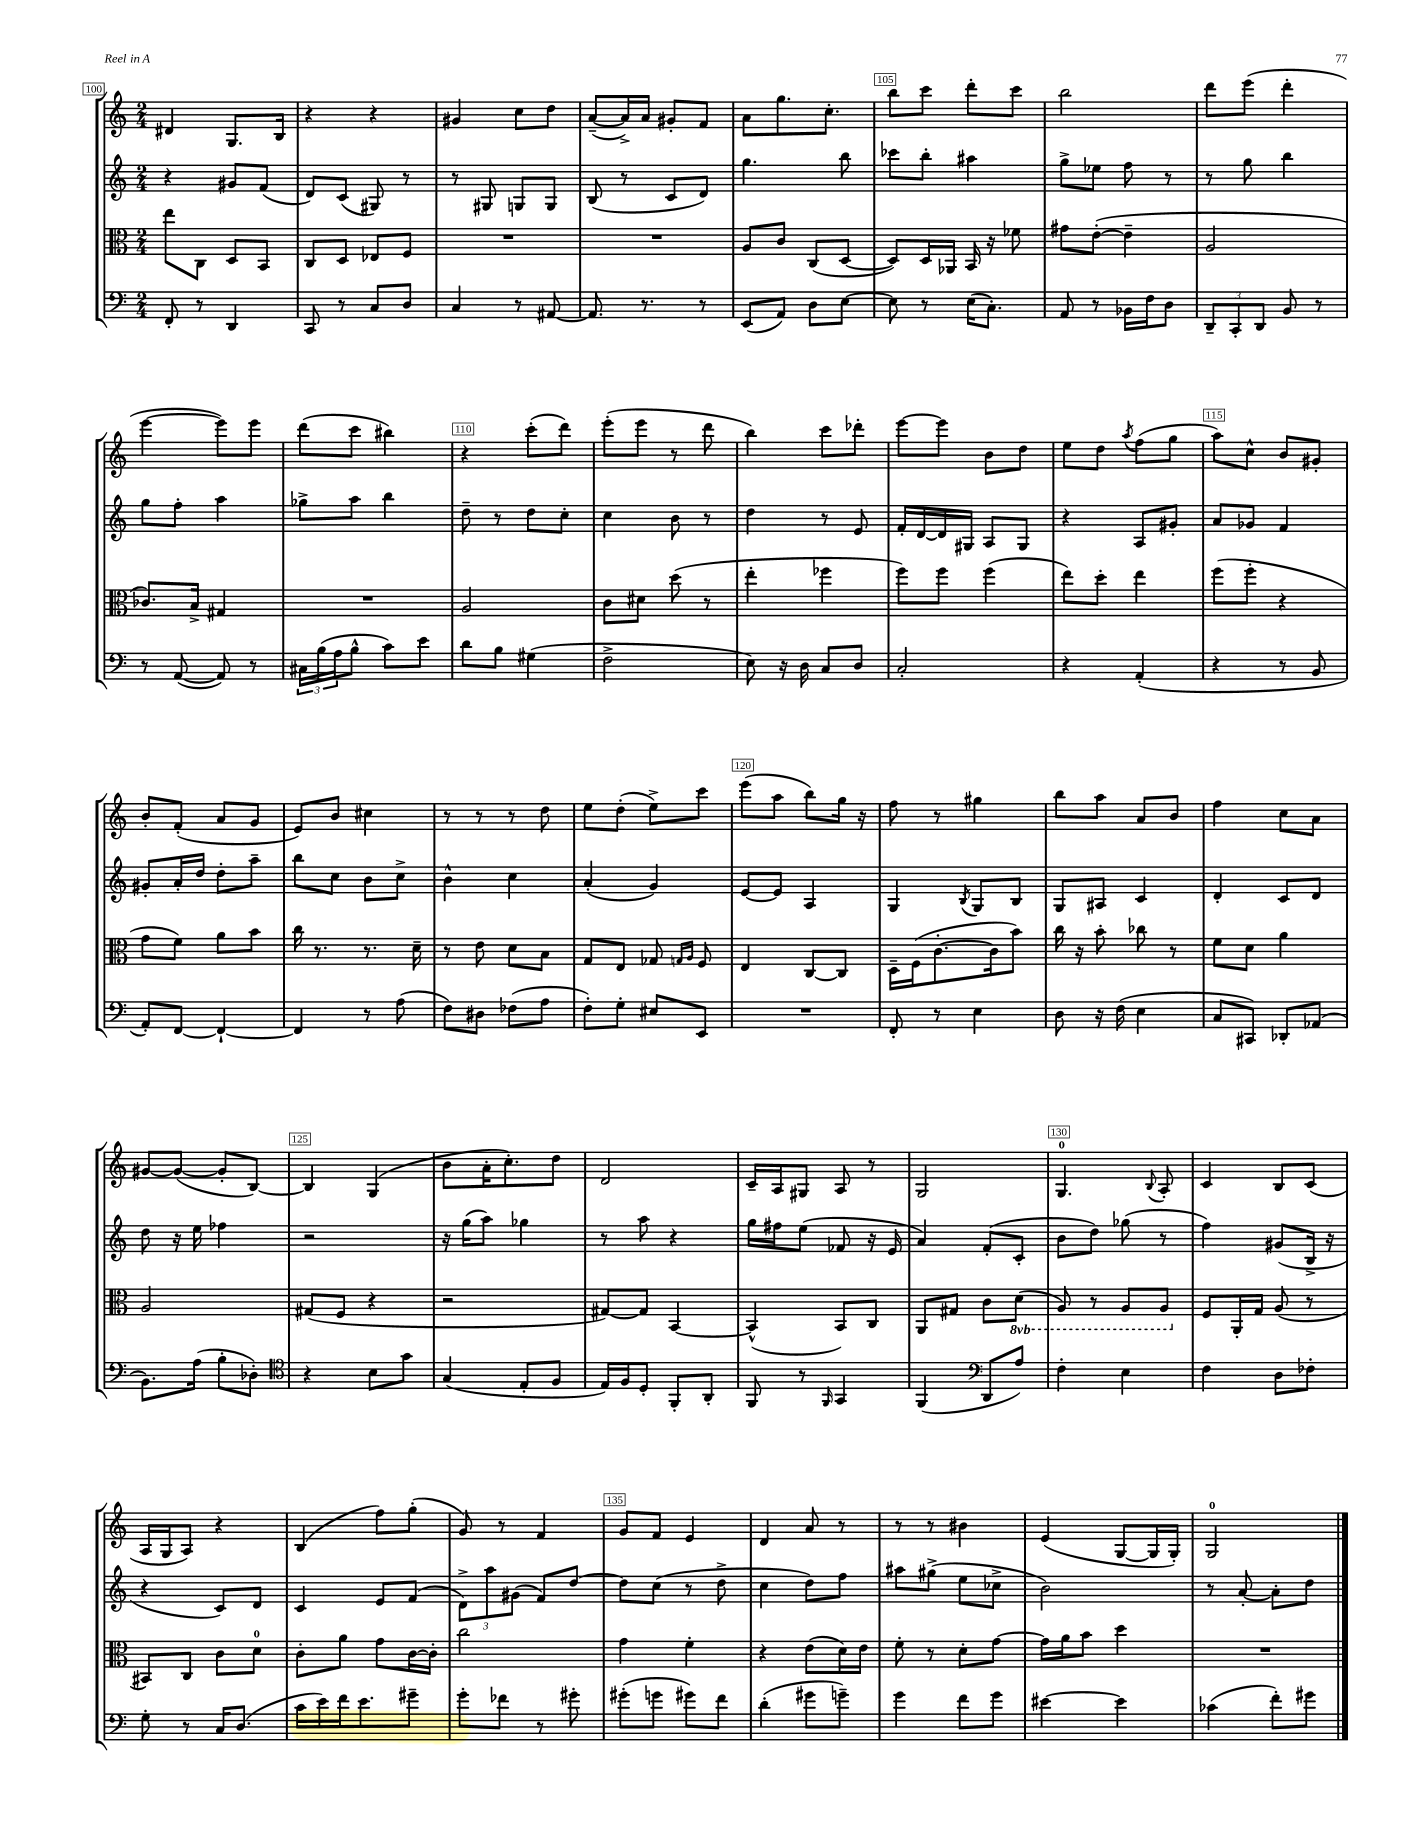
<<
\new StaffGroup <<
\new Staff = "s0" {
    \clef treble \key c \major \numericTimeSignature \time 2/4
    dis'4 g8. b16 |
    r4 r4 |
    gis'4 c''8 d''8 |
    a'8~--( a'16->) a'16 gis'8-. f'8 |
    a'8 g''8. c''8.-. |
    b''8 c'''8 d'''8-. c'''8 |
    b''2 |
    d'''8 e'''8( d'''4-. |
    e'''4~ e'''8) e'''8 |
    d'''8( c'''8 bis''4) |
    r4 c'''8-.( d'''8) |
    e'''8-.( e'''8 r8 d'''8 |
    b''4) c'''8 des'''8-. |
    e'''8~ e'''8 b'8 d''8 |
    e''8 d''8 \acciaccatura { a''8 } f''8( g''8 |
    a''8) c''8-^ b'8 gis'8-. |
    b'8-. f'8-.( a'8 g'8 |
    e'8) b'8 cis''4 |
    r8 r8 r8 d''8 |
    e''8 d''8-.( e''8->) c'''8 |
    e'''8( a''8 b''8) g''16 r16 |
    f''8 r8 gis''4 |
    b''8 a''8 a'8 b'8 |
    f''4 c''8 a'8 |
    gis'8~ gis'8~( gis'8-. b8~) |
    b4 g4( |
    b'8 a'16-. c''8.-.) d''8 |
    d'2 |
    c'16-- a16 gis8 a8 r8 |
    g2 |
    g4.-0 \appoggiatura { b8 } a8-. |
    c'4 b8 c'8( |
    a16 g16 a8) r4 |
    b4( f''8) g''8-.( |
    g'8) r8 f'4 |
    g'8 f'8 e'4 |
    d'4 a'8 r8 |
    r8 r8 bis'4 |
    e'4( g8~ g16 g16-.) |
    g2-0 \bar "|." |
}
\new Staff = "s1" {
    \clef treble \key c \major \numericTimeSignature \time 2/4
    r4 gis'8 f'8( |
    d'8) c'8( gis8) r8 |
    r8 gis8 g8 g8 |
    b8( r8 c'8 d'8) |
    g''4. b''8 |
    ces'''8 b''8-. ais''4 |
    g''8-> ees''8 f''8 r8 |
    r8 g''8 b''4 |
    g''8 f''8-. a''4 |
    ges''8-> a''8 b''4 |
    d''8-- r8 d''8 c''8-. |
    c''4 b'8 r8 |
    d''4 r8 e'8 |
    f'16-. d'16~ d'16 gis16 a8 gis8 |
    r4 a8 gis'8-. |
    a'8 ges'8 f'4 |
    gis'8-. a'16-. d''16 d''8-. a''8-- |
    b''8 c''8 b'8 c''8-> |
    b'4-^ c''4 |
    a'4-.( g'4) |
    e'8~ e'8 a4 |
    g4 \acciaccatura { b8 } g8 b8 |
    g8 ais8 c'4 |
    d'4-. c'8 d'8 |
    d''8 r16 e''16 fes''4 |
    r2 |
    r16 g''16( a''8) ges''4 |
    r8 a''8 r4 |
    g''16 fis''16 e''8( fes'8 r16 e'16 |
    a'4) f'8-.( c'8-. |
    b'8 d''8) ges''8( r8 |
    f''4) gis'8( b16-> r16 |
    r4 c'8) d'8 |
    c'4 e'8 f'8( |
    \tuplet 3/2 { d'8->) a''8 gis'8( } f'8) d''8~ |
    d''8 c''8( r8 d''8-> |
    c''4 d''8) f''8 |
    ais''8 gis''8->( e''8 ces''8-> |
    b'2) |
    r8 a'8~-. a'8-. d''8 \bar "|." |
}
\new Staff = "s2" {
    \clef alto \key c \major \numericTimeSignature \time 2/4 \set Staff.ottavationMarkups = #ottavation-simple-ordinals
    e''8 c8 d8 b,8 |
    c8 d8 ees8 f8 |
    R2 |
    R2 |
    a8 c'8 c8( d8~ |
    d8) d16 aes,16 b,16 r16 fes'8 |
    gis'8 e'8~-.( e'4-- |
    a2 |
    ces'8.) b16-> gis4 |
    R2 |
    a2 |
    c'8 dis'8 d''8( r8 |
    e''4-. fes''4 |
    f''8) f''8 f''4( |
    e''8) d''8-. e''4 |
    f''8( f''8-. r4 |
    g'8 f'8) a'8 b'8 |
    c''16 r8. r8. d'16-- |
    r8 e'8 d'8 b8 |
    g8 e8 ges8 \grace { g16 a16 } f8 |
    e4 c8~ c8 |
    d16-- f16( c'8.~-. c'16 b'8) |
    c''16 r16 b'8-. ces''8 r8 |
    f'8 d'8 a'4 |
    a2 |
    gis8( f8 r4 |
    r2 |
    gis8~) gis8 b,4~ |
    b,4-^( b,8) c8 |
    a,8 gis8 c'8 \ottava #-1 d8( |
    a,8) r8 a,8 a,8 \ottava #0 |
    f8 a,16-. g16 a8( r8 |
    bis,8) c8 c'8 d'8-0 |
    c'8-. a'8 g'8 c'16~ c'16-. |
    c''2 |
    g'4 f'4-. |
    r4 e'8( d'16) e'16 |
    f'8-. r8 d'8-. g'8~ |
    g'16 a'16 b'8 d''4 |
    R2 \bar "|." |
}
\new Staff = "s3" {
    \clef bass \key c \major \numericTimeSignature \time 2/4
    f,8-. r8 d,4 |
    c,8 r8 c8 d8 |
    c4 r8 ais,8~ |
    ais,8. r8. r8 |
    e,8( a,8) d8 e8~ |
    e8 r8 e16( c8.-.) |
    a,8 r8 bes,16 f16 d8 |
    \tuplet 3/2 { d,8-- c,8-. d,8 } b,8 r8 |
    r8 a,8~( a,8) r8 |
    \tuplet 3/2 { cis16 b16( a16 } b8-^ c'8) e'8 |
    d'8 b8 gis4( |
    f2-> |
    e8) r16 d16 c8 d8 |
    c2-. |
    r4 a,4-.( |
    r4 r8 b,8 |
    a,8-.) f,8~ f,4~-! |
    f,4 r8 a8( |
    f8) dis8 fes8( a8 |
    f8-.) g8-. eis8 e,8 |
    R2 |
    f,8-. r8 e4 |
    d8 r16 f16( e4 |
    c8 cis,8) des,8-. aes,8( |
    b,8.) a16( b8-. des8-.) |
    \clef tenor r4 b8 g'8 |
    g4( e8-. f8 |
    e16) f16 d8-. f,8-. a,8-. |
    f,8 r8 \grace { f,16 } g,4 |
    f,4( \clef bass d,8 a8) |
    f4-. e4 |
    f4 d8 fes8-. |
    g8-. r8 c16 d8.( |
    c'16 e'16) f'16 e'8. gis'8-- |
    g'8-. fes'8 r8 gis'8-. |
    gis'8-.( g'8 gis'8) f'8 |
    d'4-.( gis'8 g'8--) |
    g'4 f'8 g'8 |
    eis'4~ eis'4 |
    ces'4( f'8-.) gis'8 \bar "|." |
}
>>
>>
\layout { \context { \Score currentBarNumber = #100 \override BarNumber.break-visibility = ##(#f #t #t) barNumberVisibility = #(every-nth-bar-number-visible 5) \override BarNumber.stencil = #(make-stencil-boxer 0.1 0.3 ly:text-interface::print) } }
